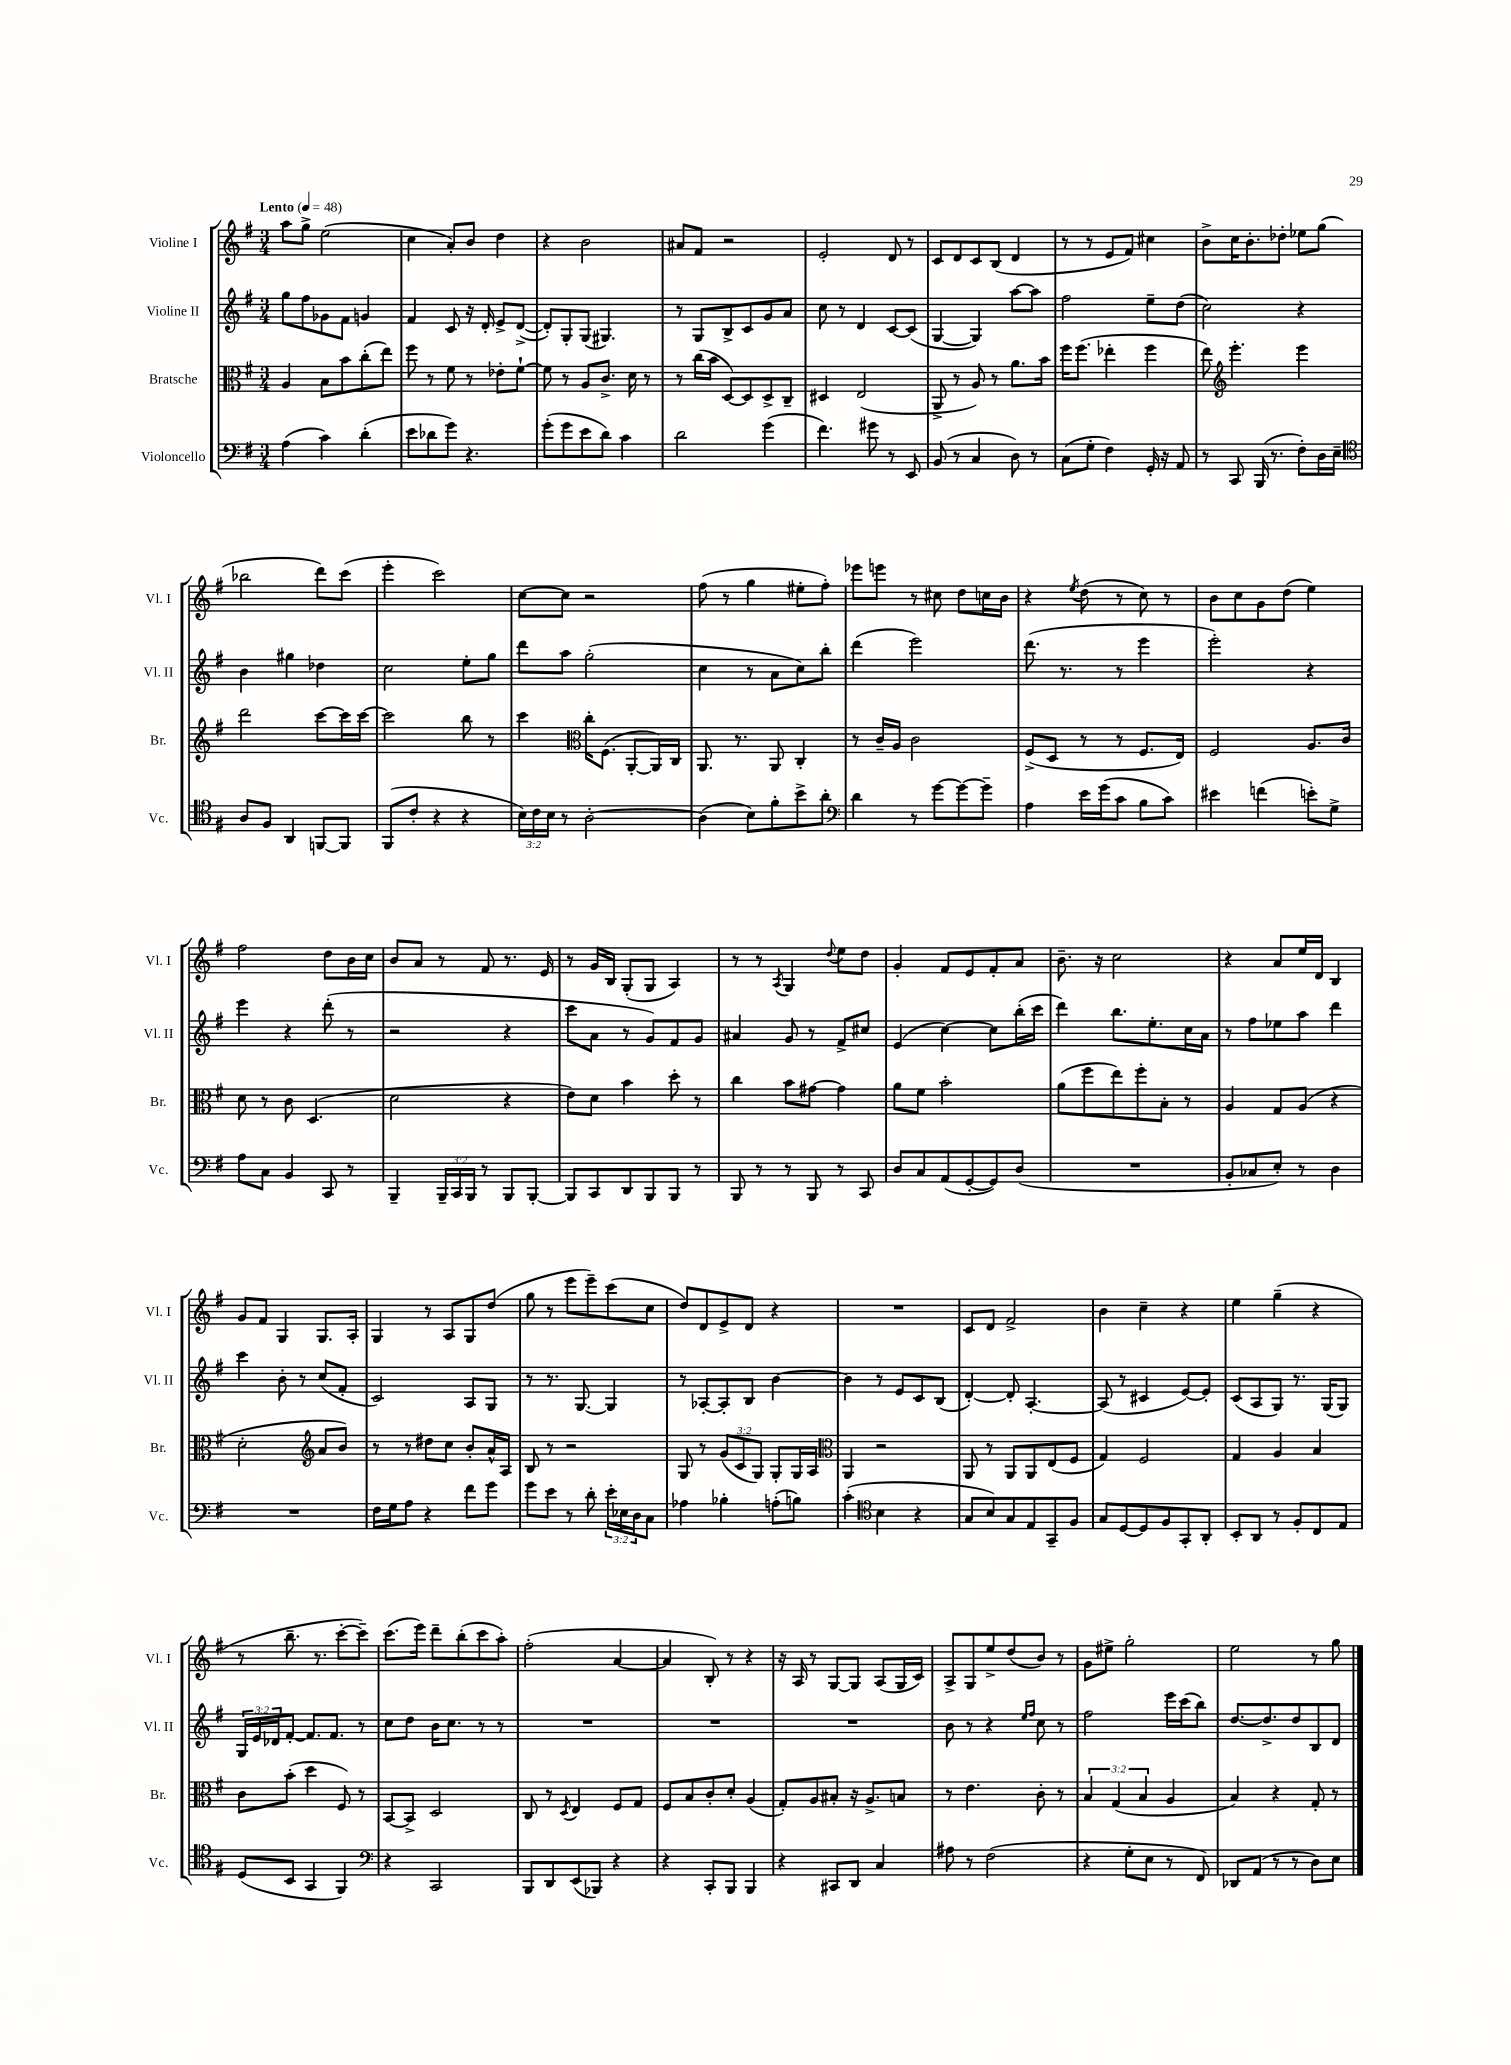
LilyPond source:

<<
\new StaffGroup <<
\new Staff = "s0" \with { instrumentName = "Violine I" shortInstrumentName = "Vl. I" } {
    \clef treble \key g \major \numericTimeSignature \time 3/4 \tempo "Lento" 4 = 48
    a''8 g''8-> e''2( |
    c''4 a'8-.) b'8 d''4 |
    r4 b'2 |
    ais'8 fis'8 r2 |
    e'2-. d'8 r8 |
    c'8 d'8 c'8 b8( d'4 |
    r8 r8 e'8 fis'8) cis''4 |
    b'8-> c''16 b'8.-. des''8-. ees''8 g''8( |
    bes''2 d'''8) c'''8( |
    e'''4-. c'''2) |
    c''8~ c''8 r2 |
    fis''8( r8 g''4 eis''8-. fis''8-.) |
    ees'''8 e'''8 r8 cis''8 d''8 c''16 b'16 |
    r4 \acciaccatura { e''8 } d''8( r8 c''8) r8 |
    b'8 c''8 g'8 d''8( e''4) |
    fis''2 d''8 b'16 c''16 |
    b'8 a'8 r8 fis'8 r8. e'16 |
    r8 g'16 b16 g8-.( g8 a4) |
    r8 r8 \acciaccatura { a8 } g4 \appoggiatura { d''8 } e''8 d''8 |
    g'4-. fis'8 e'8 fis'8-. a'8 |
    b'8.-- r16 c''2 |
    r4 a'8 e''16 d'16 b4 |
    g'8 fis'8 g4 g8. a16-. |
    g4 r8 a8 g8 d''8( |
    g''8 r8 e'''8 e'''8--) c'''8( c''8 |
    d''8) d'8 e'8-> d'8 r4 |
    R2. |
    c'8 d'8 fis'2-> |
    b'4 c''4-- r4 |
    e''4 g''4--( r4 |
    r8 b''8.-- r8. c'''8~-. c'''8--) |
    c'''8.( e'''16) d'''8-- b''8-.( c'''8 a''8-.) |
    fis''2-.( a'4~ |
    a'4 b8-.) r8 r4 |
    r16 a16 r8 g8~ g8 a8( g16 c'16) |
    a8-> g8 e''8-> d''8( b'8) r8 |
    g'8 eis''8-> g''2-. |
    e''2 r8 g''8 \bar "|." |
}
\new Staff = "s1" \with { instrumentName = "Violine II" shortInstrumentName = "Vl. II" } {
    \clef treble \key g \major \numericTimeSignature \time 3/4 \override Staff.TupletNumber.text = #tuplet-number::calc-fraction-text
    g''8 fis''8 ges'8 fis'8 g'4 |
    fis'4 c'8 r16 d'16-. e'8-> d'8~->( |
    d'8-.) g8-. g8( gis4.) |
    r8 g8 b8-> c'8 g'8 a'8 |
    c''8 r8 d'4 c'8~ c'8( |
    g4~ g4) a''8~ a''8 |
    fis''2 e''8-- d''8( |
    c''2) r4 |
    b'4 gis''4 des''4 |
    c''2 e''8-. g''8 |
    d'''8 a''8 g''2-.( |
    c''4 r8 a'8 c''8) b''8-. |
    d'''4( e'''2) |
    d'''8.( r8. r8 e'''4 |
    e'''2-.) r4 |
    e'''4 r4 d'''8-.( r8 |
    r2 r4 |
    c'''8 a'8 r8 g'8) fis'8 g'8 |
    ais'4 g'8 r8 fis'8-> cis''8 |
    e'4( c''4~) c''8 b''16-.( c'''16 |
    d'''4) b''8. e''8.-. c''16 a'16 |
    r8 fis''8 ees''8 a''8 d'''4 |
    c'''4 b'8-. r8 c''8( fis'8-. |
    c'2) a8 g8 |
    r8 r8. g8.~ g4 |
    r8 aes8~-. aes8-. b8 b'4~ |
    b'4 r8 e'8 c'8 b8( |
    d'4~-.) d'8-. a4.~-. |
    a8( r8 cis'4 e'8~) e'8-. |
    c'8( a8 g8) r8. g16( g8) |
    \tuplet 3/2 { g16 e'16 des'16 } fis'8~-. fis'8. fis'8. r8 |
    c''8 d''8 b'16 c''8. r8 r8 |
    R2. |
    R2. |
    R2. |
    b'8 r8 r4 \grace { e''16 fis''16 } c''8 r8 |
    fis''2 e'''16 c'''16( b''8) |
    d''8.~ d''8.-> d''8 b8 d'8 \bar "|." |
}
\new Staff = "s2" \with { instrumentName = "Bratsche" shortInstrumentName = "Br." } {
    \clef alto \key g \major \numericTimeSignature \time 3/4 \override Staff.TupletNumber.text = #tuplet-number::calc-fraction-text
    a4 b8 b'8 c''8-.( e''8) |
    fis''8 r8 fis'8 r8 ees'8-. fis'8~-! |
    fis'8 r8 a8 c'8.-> d'16 r8 |
    r8 c''16( b'16 d8~) d8 d8-> c8-- |
    dis4 e2( |
    a,8-> r8 a8) r8 a'8. b'16 |
    fis''16 fis''8.( ees''4-. fis''4 |
    e''8) \clef treble e'''4.-. e'''4 |
    d'''2 c'''8~ c'''16 c'''16~ |
    c'''2 b''8 r8 |
    c'''4 \clef alto c''16-. fis8.( a,8~-. a,16) c16 |
    a,8. r8. a,8 c4-. |
    r8 c'16-- a16 c'2 |
    fis8->( d8 r8 r8 fis8. e16) |
    fis2 a8. c'16 |
    d'8 r8 c'8 d4.( |
    d'2 r4 |
    e'8) d'8 b'4 d''8-. r8 |
    c''4 b'8 gis'8~ gis'4 |
    a'8 fis'8 b'2-. |
    a'8( fis''8 e''8) fis''8-. b8-. r8 |
    a4 g8 a8( r4 |
    d'2-. \clef treble a'8 b'8) |
    r8 r8 dis''8 c''8 b'8-. a'16-^ a16 |
    b8 r8 r2 |
    g8 r8 \tuplet 3/2 { g'8( c'8 g8) } g8-. g16 a16 |
    \clef alto a,4 r2 |
    a,8 r8 a,8 a,8 e8( fis8 |
    g4) fis2 |
    g4 a4 b4 |
    c'8 b'8-.( d''4 fis8) r8 |
    b,8~ b,8-> d2 |
    c8 r8 \acciaccatura { d8 } e4 fis8 g8 |
    fis8 b8 c'8-. d'8-. a4( |
    g8-.) a8 bis8-. r16 a8.-> b8 |
    r8 e'4. c'8-. r8 |
    \tuplet 3/2 { b4 g4( b4 } a4 |
    b4) r4 g8-. r8 \bar "|." |
}
\new Staff = "s3" \with { instrumentName = "Violoncello" shortInstrumentName = "Vc." } {
    \clef bass \key g \major \numericTimeSignature \time 3/4 \override Staff.TupletNumber.text = #tuplet-number::calc-fraction-text
    a4( c'4) d'4-.( |
    e'8 des'8 g'8) r4. |
    g'8-.( g'8 e'8 d'8) c'4 |
    d'2 g'4( |
    fis'4.) gis'8 r8 e,8 |
    b,8( r8 c4 d8) r8 |
    c8( g8-. fis4) g,16-. r16 a,8 |
    r8 c,8 b,,16( r8. fis8-.) d16 e16-- |
    \clef tenor a8 fis8 a,4 f,8~ f,8 |
    fis,8( c'8-. r4 r4 |
    \tuplet 3/2 { b16) c'16 b16 } r8 a2~-. |
    a4( b8) fis'8-. b'8-> a'8-. |
    \clef bass d'4 r8 g'8~ g'8~ g'8-- |
    a4 e'16 g'16( c'8 b8 c'8) |
    eis'4 f'4( e'8-.) g8-> |
    a8 c8 b,4 c,8 r8 |
    b,,4-- \tuplet 3/2 { b,,16-- c,16 b,,16 } r8 b,,8 b,,8~-. |
    b,,8 c,8 d,8 b,,8 b,,8 r8 |
    b,,8 r8 r8 b,,8 r8 c,8 |
    d8 c8 a,8( g,8~-. g,8) d8( |
    R2. |
    b,8-. ces8 e8-.) r8 d4 |
    R2. |
    fis16 g16 a8 r4 fis'8 g'8 |
    g'8 e'8 r8 d'8-. \tuplet 3/2 { e'16-. ees16 d16 } c8 |
    aes4 bes4-. a8-.( b8) |
    c'4-.( \clef tenor b4 r4 |
    g8 b8) g8 e8 g,8-- fis8 |
    g8 d8~ d8 fis8 g,8-. a,8-. |
    b,8-. a,8 r8 fis8-. c8 e8 |
    d8( b,8 g,4 fis,4) |
    \clef bass r4 c,2 |
    b,,8 d,8 e,8( bes,,8) r4 |
    r4 c,8-. b,,8 b,,4 |
    r4 cis,8 d,8 c4 |
    ais8 r8 fis2( |
    r4 g8-. e8 r8 fis,8) |
    des,8 a,8( r8 r8 d8) e8 \bar "|." |
}
>>
>>
\layout { \context { \Score \remove "Bar_number_engraver" } }
